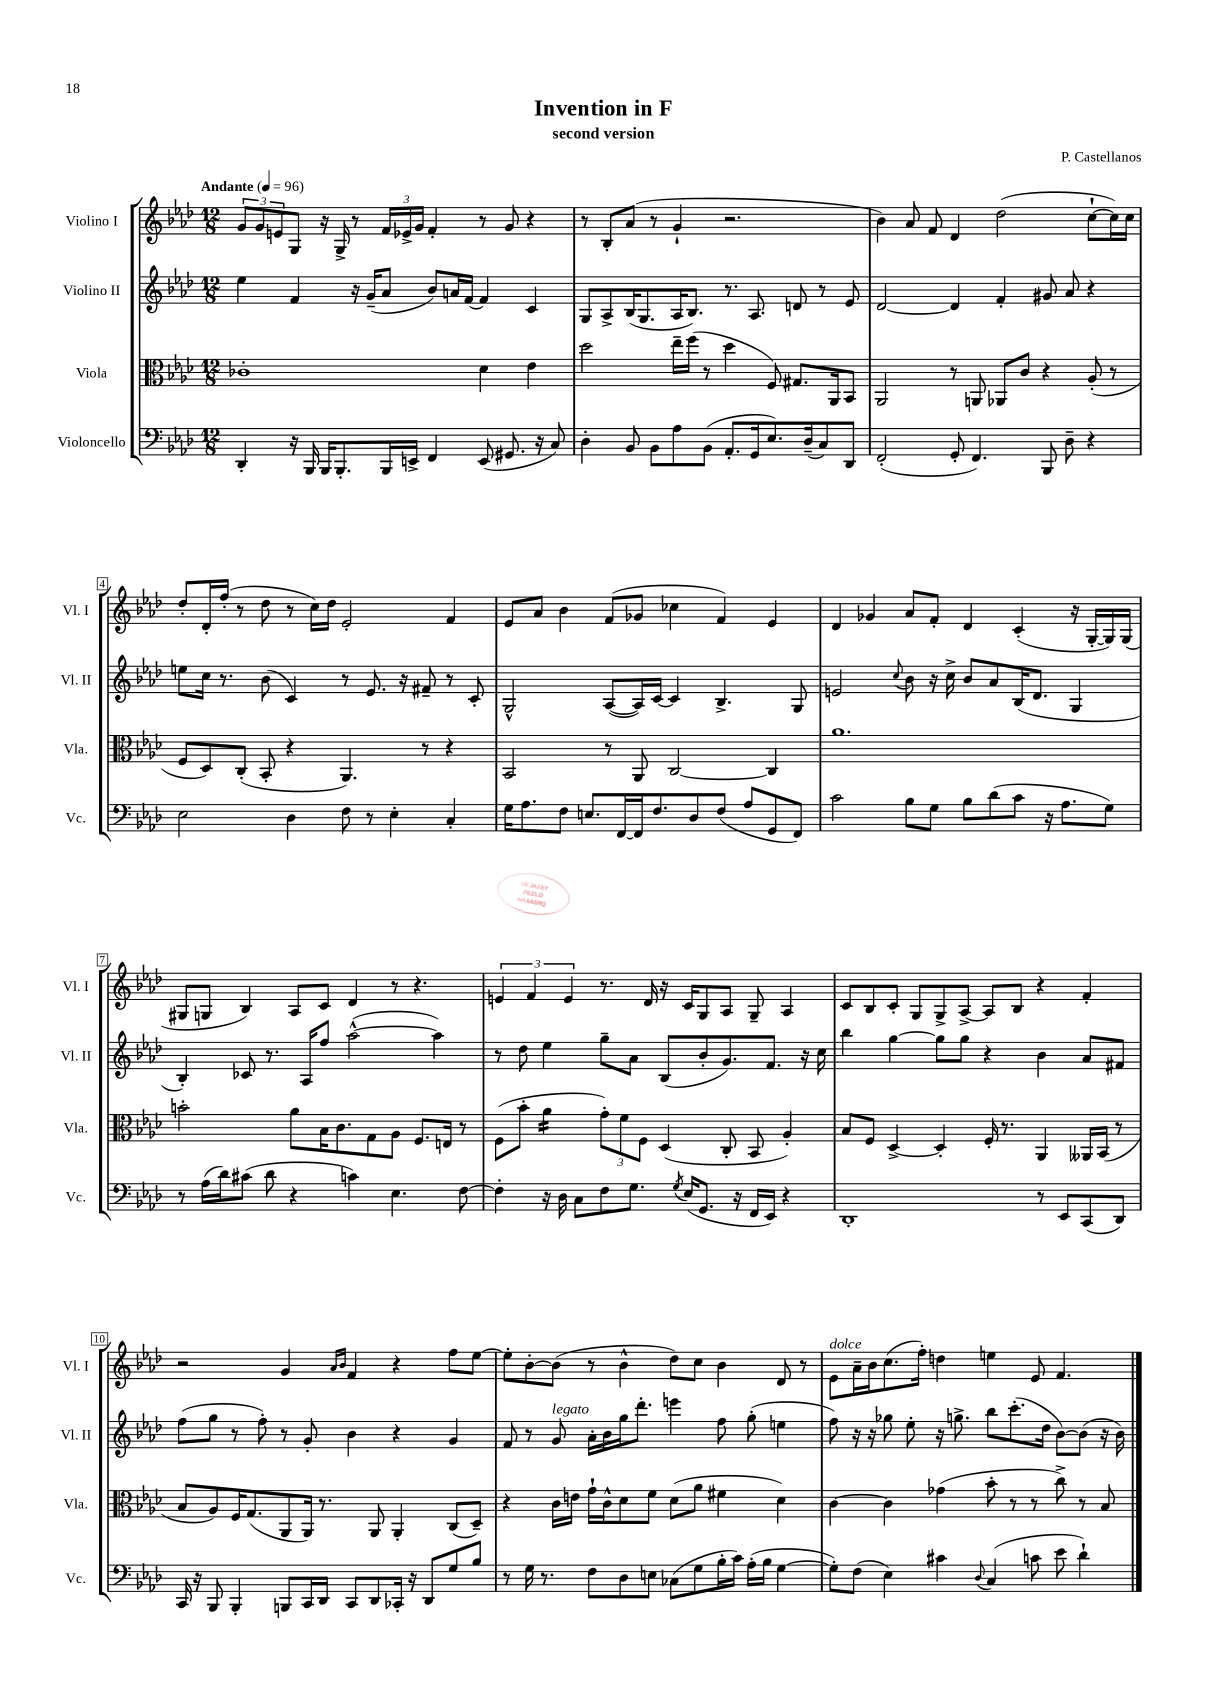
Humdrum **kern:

**kern	**kern	**kern	**kern
*part4	*part3	*part2	*part1
*staff4	*staff3	*staff2	*staff1
*I"Violoncello	*I"Viola	*I"Violino II	*I"Violino I
*I'Vc.	*I'Vla.	*I'Vl. II	*I'Vl. I
*clefF4	*clefC3	*clefG2	*clefG2
*k[b-e-a-d-]	*k[b-e-a-d-]	*k[b-e-a-d-]	*k[b-e-a-d-]
*M12/8	*M12/8	*M12/8	*M12/8
*MM96	*MM96	*MM96	*MM96
=1	=1	=1	=1
!	!	!	!LO:TX:a:B:t=Andante
4DD-'/	1c-X'	4ee-\	12g/L
.	.	.	12g/
.	.	.	12en/
16r	.	4f/	8G/J
16BBB-/	.	.	.
16BBB-/KL	.	.	16r
8.BBB-'/	.	.	16G^/
.	.	16r	8r
.	.	(16g~/KL	.
16BBB-/L	.	8a-/J	24f/LL
.	.	.	24e-X^/
16EEn^/JJ	.	.	.
.	.	.	24g/JJ
4FF/	.	8b-/L)	4f'/
.	.	16an/L	.
.	.	[16f/JJ	.
(8EE/	4d-\	4f/]	8r
8.GG#X/	.	.	8g/
.	4e-\	4c/	4r
16r	.	.	.
8C/)	.	.	.
=2	=2	=2	=2
4D-'\	2dd-\	8G/L	8r
.	.	8A-^/	8B-'/L
8BB-/	.	(16B-/K	(8a-/J
.	.	8.G/	.
8BB-\L	.	.	8r
8A-\	16ee-~\LL	16A-/K	4g`/
.	(16ff\JJ	8.B-/J)	.
(8BB-\J	8r	.	.
8.AA-'/L	4dd-\	8.r	2.r
16GG/k	.	8.A-/	.
8.E-/)	8F/)	.	.
.	8.G#X/L	8dn/	.
(16D-~/k	.	.	.
8C/)	.	8r	.
.	16AA-/k	.	.
8DD-/J	8BB-/J	8e-/	.
=3	=3	=3	=3
(2FF'/	2AA-/	[2d-/	4b-\)
.	.	.	8a-/
.	.	.	8f/
8GG'/	8r	4d-/]	4d-/
4.FF/)	8AAn/	.	.
.	8AA-X/L	4f'/	(2dd-\
.	8c/J	.	.
8BBB-/	4r	8g#X/	.
8D-~\	.	8a-/	.
4r	(8A-'/	4r	[8cc`\L
.	8r	.	16cc\L])
.	.	.	16cc\JJ
!!LO:LB:g=z
=4	=4	=4	=4
2E-\	8F/L	8een\L	8dd-'/L
.	8D-/)	16cc\Jk	16d-'/L
.	.	8.r	(16ff'/JJ
.	(8C'/J	.	8r
.	8BB-'/	(8b-\	8dd-\
4D-\	4r	4c/)	8r
.	.	.	16cc\LL)
.	.	.	16dd-\JJ
8F\	4.AA-/)	8r	2e-'/
8r	.	8.e-/	.
4E-'\	.	.	.
.	.	16r	.
.	8r	8f#X~/	.
4C'/	4r	8r	4f/
.	.	8c'/	.
=5	=5	=5	=5
16G\KL	2BB-/	2G^^/	8e-/L
8.A-\	.	.	.
.	.	.	8a-/J
8F\J	.	.	4b-\
8.En/L	.	.	.
.	8r	([8A-/L	(8f/L
[16FF/L	.	.	.
16FF/J]	8AA-/	16A-/L])	8g-X/J
8.F/	.	[16c/JJ	.
.	[2C/	4c/]	4cc-X\
8D-/	.	.	.
(8F/J	.	4.B-^/	4f/)
8A-/L	.	.	.
8GG/	4C/]	.	4e-/
8FF/J)	.	8G/	.
=6	=6	=6	=6
2c\	1.a-	2en/	4d-/
.	.	.	4g-X/
.	.	8qqcc/	.
8B-\L	.	8b-\	8a-/L
8G\J	.	16r	8f'/J
.	.	16cc^\	.
8B-\L	.	8b-/L	4d-/
(8d-\	.	8a-/	.
8c\J	.	(16B-/K	(4c'/
.	.	8.d-/J	.
16r	.	.	.
8.A-\L	.	.	.
.	.	4G/	16r
.	.	.	[16G'/LL
8G\J)	.	.	16G/])
.	.	.	(16G/JJ
!!LO:LB:g=z
=7	=7	=7	=7
8r	2bn'\	4B-'/)	8G#X/L
(16A-\LL	.	.	8Gn/J
16d-\J)	.	.	.
(8c#X\J	.	8c-X/	4B-/)
8d-\	.	8.r	.
4r	8a-\L	.	8A-/L
.	.	16A-/KL	.
.	16B-\K	8ff/J	8c/J
.	8.c\	.	.
4cn\)	.	([2aa-^^\	4d-/
.	8G\	.	.
4.E-\	8A-\J	.	8r
.	8.F/L	.	4.r
.	.	4aa-\])	.
.	16En/Jk	.	.
[8F\	8r	.	.
=8	=8	=8	=8
4F'\]	(8F\L	8r	6en/
.	8b-'\J	8dd-\	.
.	.	.	6f/
*	*tremolo	*	*
16r	16a-\LL	4ee-\	.
16D-\	16a-\	.	.
.	.	.	6e/
8C\L	16a-\	.	.
.	16a-\JJ	.	.
*	*Xtremolo	*	*
8F\	12g'\L)	8gg~\L	8.r
.	12f\	.	.
8.G\J	.	8a-\J	.
.	12F\J	.	.
.	.	.	16d-/
.	(4D-/	(8B-/L	16r
8qG/	.	.	.
(16E-/KL	.	.	16c/KL
8.GG/J	.	8b-'/	8G/
.	8C'/	8.g/)	8A-/J
16r	.	.	.
16FF/LL	8BB-/	.	8G~/
16EE-/JJ)	.	8.f/J	.
4r	4A-'/)	.	4A-/
.	.	16r	.
.	.	16cc\	.
=9	=9	=9	=9
1DD-'	8B-/L	4bb-\	8c/L
.	8F/J	.	8B-/
.	[4D-^/	[4gg\	8c'/J
.	.	.	8G/L
.	4D-'/]	8gg\L]	8G^/
.	.	8gg\J	[8A-^/J
.	16F'/	4r	8A-/L]
.	8.r	.	.
.	.	.	8B-/J
8r	4AA-/	4b-\	4r
8EE-/L	.	.	.
(8CC/	16AA--X/LL	8a-/L	4f'/
.	(16BB-/JJ	.	.
8DD-/J)	8r	8f#X/J	.
!!LO:LB:g=z
=10	=10	=10	=10
16CC/	8B-/L	(8ff\L	2r
16r	.	.	.
8BBB-/	8A-/)	8gg\J	.
4BBB-'/	16F/K	8r	.
.	(8.G/	.	.
.	.	8ff'\)	.
8BBBn/L	8AA-/	8r	4g/
16CC/L	16AA-/Jk)	8g'/	.
16DD-/JJ	8.r	.	.
.	.	.	16qqa-/LL
.	.	.	16qqb-/JJ
8CC/L	.	4b-\	4f/
8DD-/	8AA-/	.	.
16CC-X'/Jk	4AA-'/	4r	4r
16r	.	.	.
8DD-/L	.	.	.
8G/	(8C/L	4g/	8ff\L
8B-/J	8D-~/J)	.	[8ee-\J
=11	=11	=11	=11
8r	4r	8f/	8ee-'\L]
16G\	.	8r	[8b-'\
8.r	.	.	.
!	!	!LO:TX:a:i:t=legato	!
.	16c\LL	8g/	(8b-\J]
.	16en\JJ	.	.
8F\L	16g`\LL	16a-'\LL	8r
.	16c^^\J	16b-\	.
8D-\	8d-\	16gg\J	4b-^^\
.	.	8.ddd-'\J	.
8En\J	8f\J	.	.
(8C-X\L	(8d-\L	4eeen\	8dd-\L)
8G\	8a-\J	.	8cc\J
16B-'\L	4f#X\	8ff\	4b-\
16c\JJ)	.	.	.
(16A-'\LL	.	(8gg'\	.
16B-\JJ	.	.	.
[4G\	4d-\)	4een\	8d-/
.	.	.	8r
=12	=12	=12	=12
!	!	!	!LO:TX:a:i:t=dolce
8G'\L])	[4c\	8ff\)	8e-\L
(8F\J	.	16r	16a-~\L
.	.	16r	16b-\J
4E-\)	4c\]	8gg-X\	(8.cc\
.	.	8ee-'\	.
.	.	.	16ff'\Jk)
4c#X\	(4g-X\	16r	4ddn\
.	.	8.ggn^\	.
8qqD-/	.	.	.
(4C/	8b-'\	8bb-\L	4een\
.	8r	(8.ccc'\	.
8cn\	8r	.	8e-/
.	.	16dd-\Jk	.
8e-\	8cc^\)	[8b-\L)	4.f/
4d-`\)	8r	(8b-\J]	.
.	8B-/	16r	.
.	.	16b-\)	.
==	==	==	==
*-	*-	*-	*-
